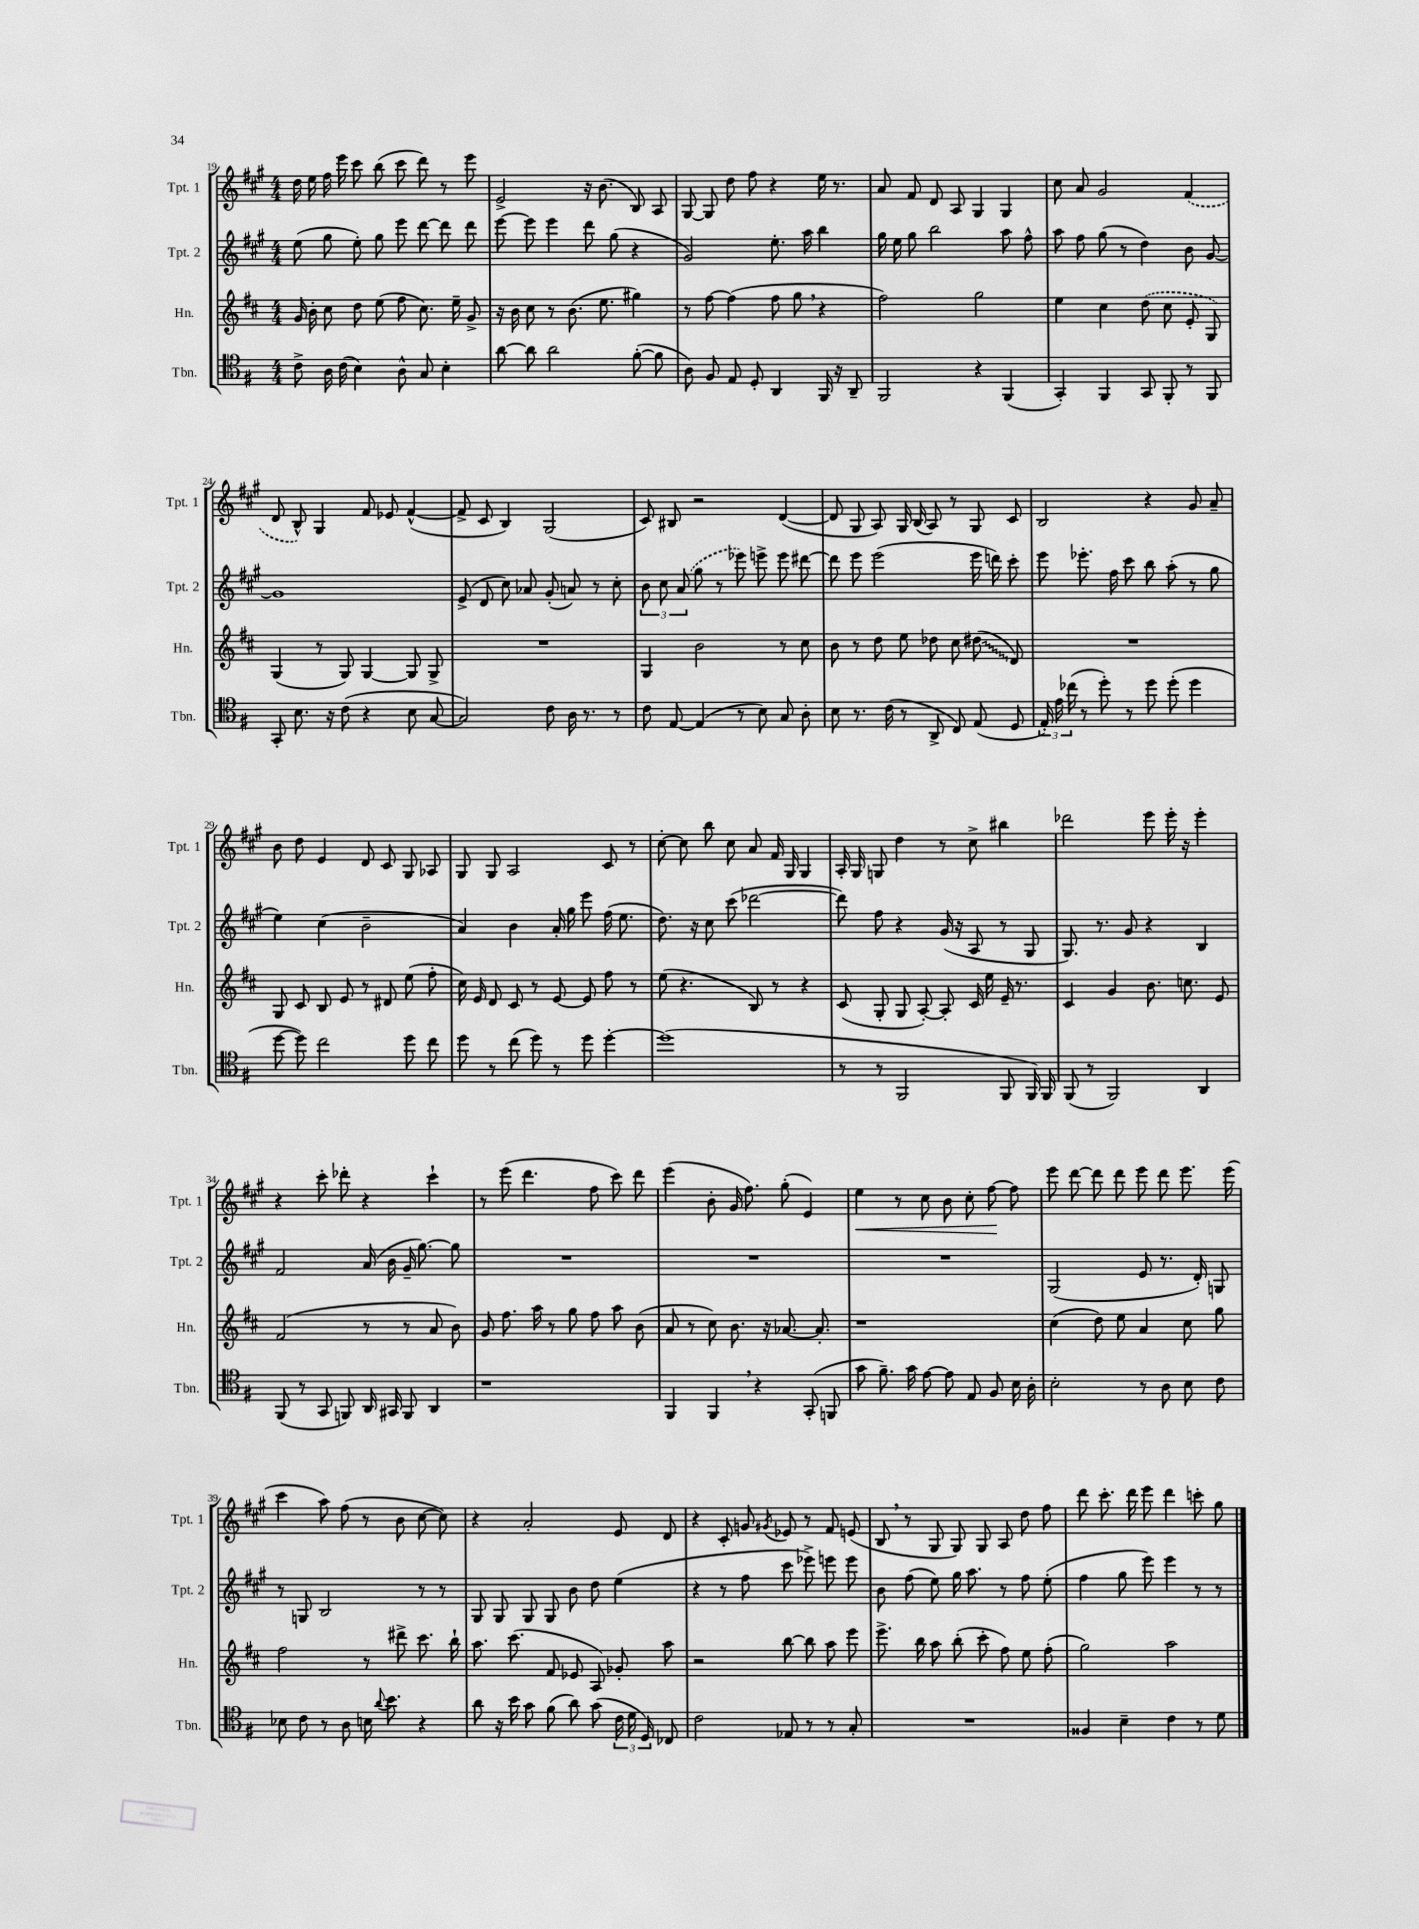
<<
\new StaffGroup <<
\new Staff = "s0" \with { instrumentName = "Tpt. 1" shortInstrumentName = "Tpt. 1" } {
    \clef treble \key a \major \numericTimeSignature \time 4/4
    \autoBeamOff d''16 e''16 fis''16 e'''16 cis'''8 b''8( cis'''8 d'''8) r8 e'''8 |
    e'2-> r16 b'8.( b8) a8 |
    gis8~ gis8 d''8 fis''8 r4 e''16 r8. |
    a'8 fis'8 d'8 a8 gis4 gis4 |
    cis''8 a'8 gis'2 \once \slurDashed fis'4( |
    d'8 b8-^) gis4 fis'8 ees'8 fis'4~-^( |
    fis'8-> cis'8 b4) gis2( |
    cis'8) bis8 r2 d'4~( |
    d'8 gis8 a8) gis16 b16( a8) r8 gis8 cis'8 |
    b2 r4 gis'8 a'8-- |
    b'8 d''8 e'4 d'8 cis'8 gis8 aes8 |
    gis8 gis8 a2 cis'8 r8 |
    cis''8~-. cis''8 b''8 cis''8 a'8 fis'16 gis16 gis4 |
    a16-. gis16 g8 d''4 r8 cis''8-> bis''4 |
    des'''2 e'''8 e'''16-. r16 e'''4-. |
    r4 cis'''8-. des'''8-. r4 cis'''4-! |
    r8 e'''8( d'''4. fis''8 cis'''8) d'''8 |
    e'''4( b'8-. gis'16 fis''8.) gis''8-.( e'4) |
    e''4\< r8 cis''8 b'8 cis''8-. fis''8~\! fis''8 |
    e'''8 d'''8~ d'''8 d'''8 e'''8 d'''8 e'''8. e'''16( |
    cis'''4 a''8) fis''8( r8 b'8 cis''8~ cis''8) |
    r4 a'2-. e'8 d'8 |
    r4 cis'8-. g'8 \acciaccatura { gis'8 } ees'8 r8 fis'8 e'8( |
    b8 \breathe r8 gis8 gis8) gis8 a8 d''8 fis''8 |
    d'''8 cis'''8.-. d'''16 e'''8 d'''4 c'''8-. gis''8 \bar "|." |
}
\new Staff = "s1" \with { instrumentName = "Tpt. 2" shortInstrumentName = "Tpt. 2" } {
    \clef treble \key a \major \numericTimeSignature \time 4/4
    \autoBeamOff e''8( gis''8 e''8-.) gis''8 e'''8 d'''8~ d'''8 d'''8 |
    e'''8~ e'''8 e'''4 d'''8 gis''8( r4 |
    gis'2) e''8.-. a''16 b''4 |
    gis''16 e''16 gis''8 b''2 a''8 fis''8-^ |
    a''8 fis''8 gis''8( r8 d''4) b'8 gis'8~ |
    gis'1 |
    e'8->( d'8 cis''8) aes'8 gis'8-.( a'8) r8 cis''8-. |
    \tuplet 3/2 { b'8 cis''8 \once \slurDashed a'8( } gis''8 r8 ees'''8) e'''8-> e'''8 dis'''8~ |
    dis'''8 e'''8 e'''2( e'''16 d'''16) cis'''8-. |
    e'''8 ees'''8.-. fis''16 cis'''8 b''8 a''8-.( r8 gis''8 |
    e''4) cis''4( b'2-- |
    a'4) b'4 a'16-. gis''16 e'''8 fis''16( e''8. |
    d''8.) r16 cis''8 cis'''8( des'''2~ |
    des'''8) fis''8 r4 gis'16( r16 a8 r8 gis8 |
    gis8.) r8. gis'8 r4 b4 |
    fis'2 a'16( b'16 gis'16-- gis''8.~) gis''8 |
    R1 |
    R1 |
    R1 |
    gis2( e'8 r8. d'16-.) g8 |
    r8 g8 b2 r8 r8 |
    gis8 gis8 gis8 gis8 b'8 d''8 e''4( |
    r4 r8 fis''8 cis'''8 ees'''8->) e'''8 e'''8 |
    b'8 fis''8( e''8) gis''16 a''8. r8 fis''8 e''8-.( |
    fis''4 gis''8 e'''8) e'''4 r8 r8 \bar "|." |
}
\new Staff = "s2" \with { instrumentName = "Hn." shortInstrumentName = "Hn." } {
    \clef treble \key d \major \numericTimeSignature \time 4/4
    \autoBeamOff g'16 b'16-. cis''8 d''8 e''8( fis''8 cis''8.) e''16-- g'8-> |
    r16 b'16 cis''8 r8 b'8.( e''8. gis''4) |
    r8 fis''8~ fis''4( fis''8 g''8 \breathe r4 |
    fis''2) g''2 |
    e''4 cis''4 \once \slurDashed d''8( cis''8 e'8-. g8) |
    g4( r8 g8) g4~ g8 g8-> |
    R1 |
    g4 b'2 r8 cis''8 |
    b'8 r8 d''8 e''8 des''8 cis''8 \once \override Glissando.style = #'zigzag dis''8\glissando( d'8) |
    R1 |
    g8 cis'8 b8 e'8 r8 dis'8 e''8( fis''8-. |
    cis''16) e'16 d'8 cis'8 r8 e'8~ e'8 fis''8 r8 |
    e''8( r4. b8) r8 r4 |
    cis'8( g8-. g8 a8~-.) a8-. cis'16 e''16 e'16-- r8. |
    cis'4 g'4 b'8. c''8. e'8 |
    fis'2( r8 r8 a'8 b'8) |
    g'8 fis''8. a''16 r8 g''8 fis''8 a''8 b'8( |
    a'8 r8 cis''8) b'8. r16 aes'8.~ aes'8.-. |
    r1 |
    cis''4( d''8) e''8 a'4 cis''8 g''8 |
    fis''2 r8 dis'''8-> cis'''8. b''16-! |
    a''8. cis'''8.( fis'8 ees'8 a8) ges'8-. a''8 |
    r2 b''8~ b''8 a''8 e'''8 |
    e'''8.-> b''16 a''8 b''8-.( cis'''8-. fis''8) e''8 fis''8-.( |
    g''2) a''2 \bar "|." |
}
\new Staff = "s3" \with { instrumentName = "Tbn." shortInstrumentName = "Tbn." } {
    \clef tenor \key g \major \numericTimeSignature \time 4/4
    \autoBeamOff c'8-> a16 c'16( b4) a8-^ g8 b4-. |
    a'8~ a'8 a'2 fis'8~-.( fis'8 |
    a8) fis8 e8 d8-. a,4 fis,16 r16 a,8-- |
    fis,2 r4 fis,4( |
    g,4-.) fis,4 g,8 fis,8-. r8 fis,8 |
    g,8-. b8. r16 c'8( r4 b8 g8~ |
    g2) c'8 a16 r8. r8 |
    c'8 e8~ e4( r8 b8) g8 a8-. |
    b8 r8. c'16( r8 a,8-> c8) e8( d8 |
    \tuplet 3/2 { e16-.) e'16 ces''16( } r8 d''8-.) r8 d''8 d''8-.( d''4 |
    d''8~ d''8) c''2 d''8 c''8 |
    d''8 r8 c''8( d''8) r8 d''8 d''4~-. |
    d''1( |
    r8 r8 fis,2 fis,8 fis,16) fis,16 |
    fis,8( r8 fis,2) a,4 |
    fis,8( r8 g,8 f,8) a,16 gis,16 f,8 a,4 |
    r1 |
    fis,4 fis,4 \breathe r4 g,8-.( f,8 |
    g'8 fis'8.--) g'16 e'8~ e'8 e8 fis8 b16 a16-. |
    b2-. r8 a8 b8 c'8 |
    bes8 c'8 r8 a8 b16 \appoggiatura { a'8 } b'8. r4 |
    a'8 r16 b'16 g'8 fis'8( a'8) g'8( \tuplet 3/2 { c'16 d'16 d16) } ces8 |
    c'2 ees8 r8 r8 g8-. |
    R1 |
    fisis4 b4-- c'4 r8 d'8 \bar "|." |
}
>>
>>
\layout { \context { \Score currentBarNumber = #19 } }
